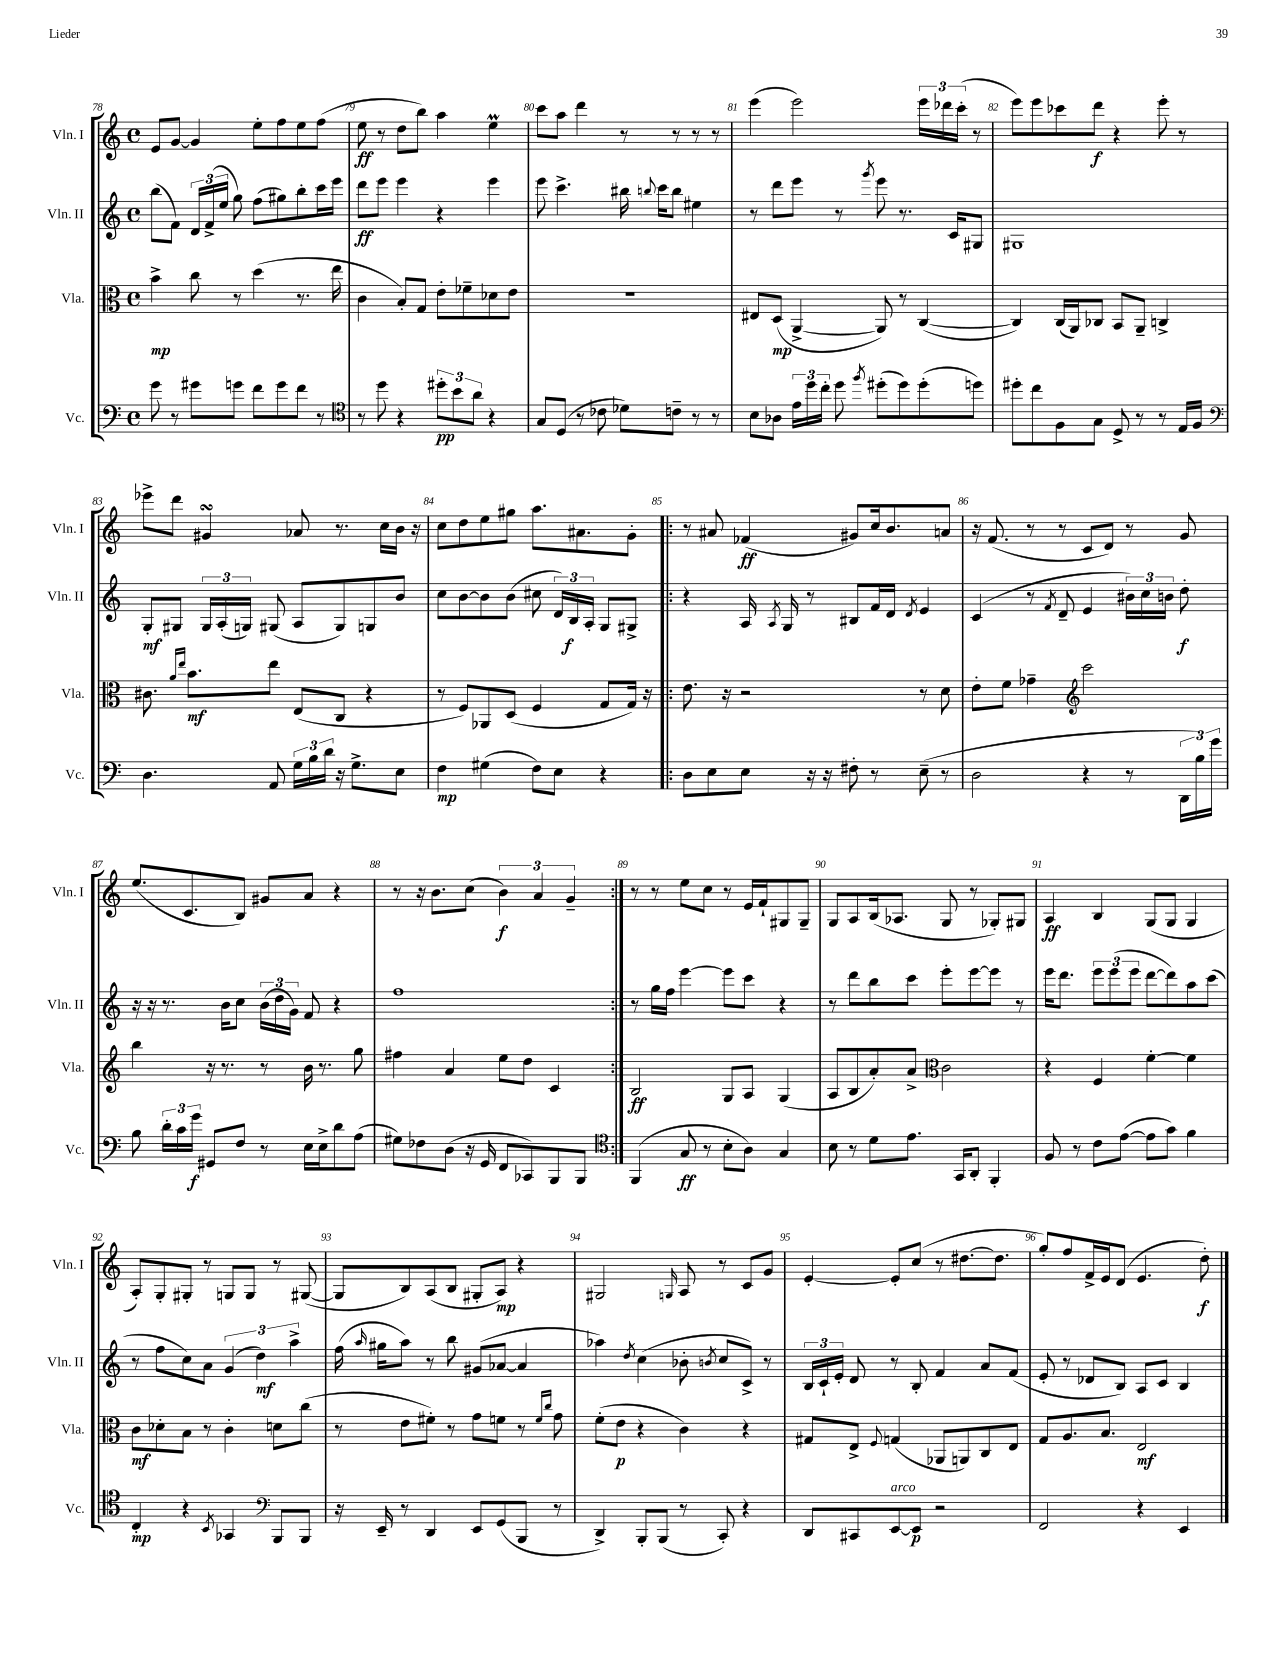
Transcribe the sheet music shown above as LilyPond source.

<<
\new StaffGroup <<
\new Staff = "s0" \with { instrumentName = "Vln. I" shortInstrumentName = "Vln. I" } {
    \clef treble \key c \major \defaultTimeSignature \time 4/4
    \autoBeamOff e'8[ g'8]~ g'4 e''8[-. f''8 e''8 f''8]( |
    e''8\ff r8 d''8[ b''8]) a''4 e''4\prall |
    c'''8[ a''8] d'''4 r8 r8 r8 r8 |
    e'''4( e'''2) \tuplet 3/2 { e'''16[ des'''16 c'''16]-.( } r8 |
    e'''8[) e'''8 ces'''8 d'''8]\f r4 e'''8-. r8 |
    ees'''8[-> d'''8] gis'4\turn aes'8 r8. c''16[ b'16] r16 |
    c''8[ d''8 e''8 gis''8] a''8.[ ais'8. g'8]-. |
    \repeat volta 2 { r8 ais'8 fes'4\ff( gis'8[) c''16 b'8. a'8] |
    r16 f'8.( r8 r8 c'8[ d'8]) r8 g'8 |
    e''8.[( c'8. b8]) gis'8[ a'8] r4 |
    r8 r16 b'8.[ c''8]( \tuplet 3/2 { b'4\f) a'4 g'4-- } | }
    r8 r8 e''8[ c''8] r8 e'16[ f'16-! gis8 gis8]-- |
    g8[ a8 b16( aes8.] g8 r8 ges8[-.) gis8] |
    a4\ff b4 g8[( g8] g4 |
    a8[-.) g8-. gis8]-. r8 g8[ g8] r8 gis8~( |
    gis8[ b8) a8( b8] gis8[-. a8]\mp) r4 |
    gis2 \grace { g16 } a8 r8 c'8[ g'8] |
    e'4~-. e'8[-. c''8]( r8 dis''8.[~ dis''8.] |
    g''8[-.) f''8 f'16-> e'16 d'8]( e'4. d''8-.\f) \bar "|." |
}
\new Staff = "s1" \with { instrumentName = "Vln. II" shortInstrumentName = "Vln. II" } {
    \clef treble \key c \major \defaultTimeSignature \time 4/4
    \autoBeamOff b''8[( f'8]) \tuplet 3/2 { d'16[ f'16->( e''16] } g''8) f''8[( gis''8) b''8-. c'''16 e'''16] |
    d'''8[\ff e'''8] e'''4 r4 e'''4 |
    e'''8 c'''4.-> bis''16 \appoggiatura { b''8 } c'''16[ b''8] eis''4 |
    r8 d'''8[ e'''8] r8 \acciaccatura { g'''8 } e'''8 r8. c'16[ gis8] |
    gis1 |
    g8[-.\mf gis8] \tuplet 3/2 { gis16[ a16-.( g16]) } gis8( a8[ gis8) g8 b'8] |
    c''8[ b'8~ b'8 b'8]( cis''8 \tuplet 3/2 { d'16[) b16\f a16]-. } g8[ gis8]-> |
    \repeat volta 2 { r4 a16 \acciaccatura { a8 } g16 r8 bis8[ f'16 d'16] \acciaccatura { d'8 } e'4 |
    c'4( r8 \acciaccatura { f'8 } d'8-- e'4 \tuplet 3/2 { bis'16[) c''16 b'16] } d''8-.\f |
    r16 r16 r8. b'16[ c''8] \tuplet 3/2 { b'16[( d''16 g'16]) } f'8 r4 |
    f''1 | }
    r8 g''16[ f''16] e'''4~ e'''8[ c'''8] r4 |
    r8 d'''8[ b''8 c'''8] e'''8[-. e'''8~ e'''8] r8 |
    e'''16[ d'''8.] \tuplet 3/2 { e'''8[ e'''8( e'''8] } d'''8[~ d'''8) a''8 c'''8]( |
    r8 f''8[ c''8) a'8] \tuplet 3/2 { g'4( d''4\mf) a''4-> } |
    f''16( \grace { a''16 } gis''16[ a''8]) r8 b''8 gis'8[( aes'8]~ aes'4 |
    aes''4) \acciaccatura { d''8 } c''4( bes'8-. \acciaccatura { b'8 } c''8[ c'8]->) r8 |
    \tuplet 3/2 { b16[ c'16-! e'16]-. } d'8 r8 b8-. f'4 a'8[ f'8]( |
    e'8-. r8 des'8[ b8]) a8[ c'8] b4 \bar "|." |
}
\new Staff = "s2" \with { instrumentName = "Vla." shortInstrumentName = "Vla." } {
    \clef alto \key c \major \defaultTimeSignature \time 4/4
    \autoBeamOff b'4->\mp c''8 r8 d''4( r8. e''16 |
    c'4 b8[-.) g8] e'8[-. fes'8-- des'8 e'8] |
    R1 |
    eis8[ d8]\mp( a,4~-> a,8) r8 c4~( |
    c4) c16[( a,16) ces8] b,8[ a,8]-- c4-> |
    cis'8. \grace { a'16[ e''16] } b'8.[\mf e''8] e8[( c8] r4 |
    r8 f8[) aes,8 d8]( f4 g8[ g16]) r16 |
    \repeat volta 2 { e'8. r16 r2 r8 d'8 |
    e'8[-. f'8] ges'4-- \clef treble c'''2 |
    b''4 r16 r8. r8 b'16 r8. g''8 |
    fis''4 a'4 e''8[ d''8] c'4 | }
    b2\ff g8[ a8] g4( |
    a8[ b8 a'8-.) a'8]-> \clef alto c'2 |
    r4 f4 f'4~-. f'4 |
    c'8[\mf des'8-. b8] r8 c'4-. d'8[ c''8]( |
    r8 e'8[ fis'8]-.) r8 g'8[ f'8] r8 \grace { f'16[ c''16] } g'8 |
    f'8[-.( e'8]\p r4 c'4) r4 |
    gis8[ e8]-> \appoggiatura { f8 } g4( aes,8[ a,8) c8 e8] |
    g8[ a8. b8.] e2\mf \bar "|." |
}
\new Staff = "s3" \with { instrumentName = "Vc." shortInstrumentName = "Vc." } {
    \clef bass \key c \major \defaultTimeSignature \time 4/4
    \autoBeamOff g'8 r8 gis'8[ g'8] f'8[ g'8 f'8] r8 |
    \clef tenor r8 d''8 r4 \tuplet 3/2 { dis''8[-.\pp b'8 a'8] } r4 |
    g8[ d8]( r8 ces'8 des'8[) c'8]-- r8 r8 |
    b8[ aes8] \tuplet 3/2 { e'16[ d''16 c''16]-. } d''8 \acciaccatura { f''8 } dis''8[-.( dis''8) dis''8-.( d''8]) |
    dis''8[-. c''8 f8 g8] d8-> r8 r8 e16[ f16] |
    \clef bass d4. a,8 \tuplet 3/2 { g16[ b16 d'16] } r16 g8.[-> e8] |
    f4\mp gis4( f8[) e8] r4 |
    \repeat volta 2 { d8[ e8 e8] r16 r16 fis8-. r8 e8--( r8 |
    d2 r4 r8 \tuplet 3/2 { d,16[ b16) g'16] } |
    b8 \tuplet 3/2 { d'16[-. c'16 g'16]\f } gis,8[ f8] r8 e16[ e16-> d'8 a8]( |
    gis8[) fes8 d8]( r16 g,16 f,8[ ces,8) b,,8 b,,8] | }
    \clef tenor f,4( g8\ff r8 b8[-. a8]) g4 |
    b8 r8 d'8[ e'8.] g,16[ a,8]-. f,4-. |
    f8 r8 c'8[ e'8]~( e'8[ g'8]) f'4 |
    c4-.\mp r4 \acciaccatura { b,8 } ges,4 \clef bass b,,8[ b,,8] |
    r16 e,16-- r8 d,4 e,8[ g,8( b,,8] r8 |
    d,4->) b,,8[-. b,,8]( r8 c,8-.) r4 |
    d,8[ cis,8 e,8~^\markup { \italic "arco" } e,8]\p r2 |
    f,2 r4 e,4 \bar "|." |
}
>>
>>
\layout { \context { \Score currentBarNumber = #78 \override BarNumber.break-visibility = ##(#f #t #t) barNumberVisibility = #all-bar-numbers-visible } }
